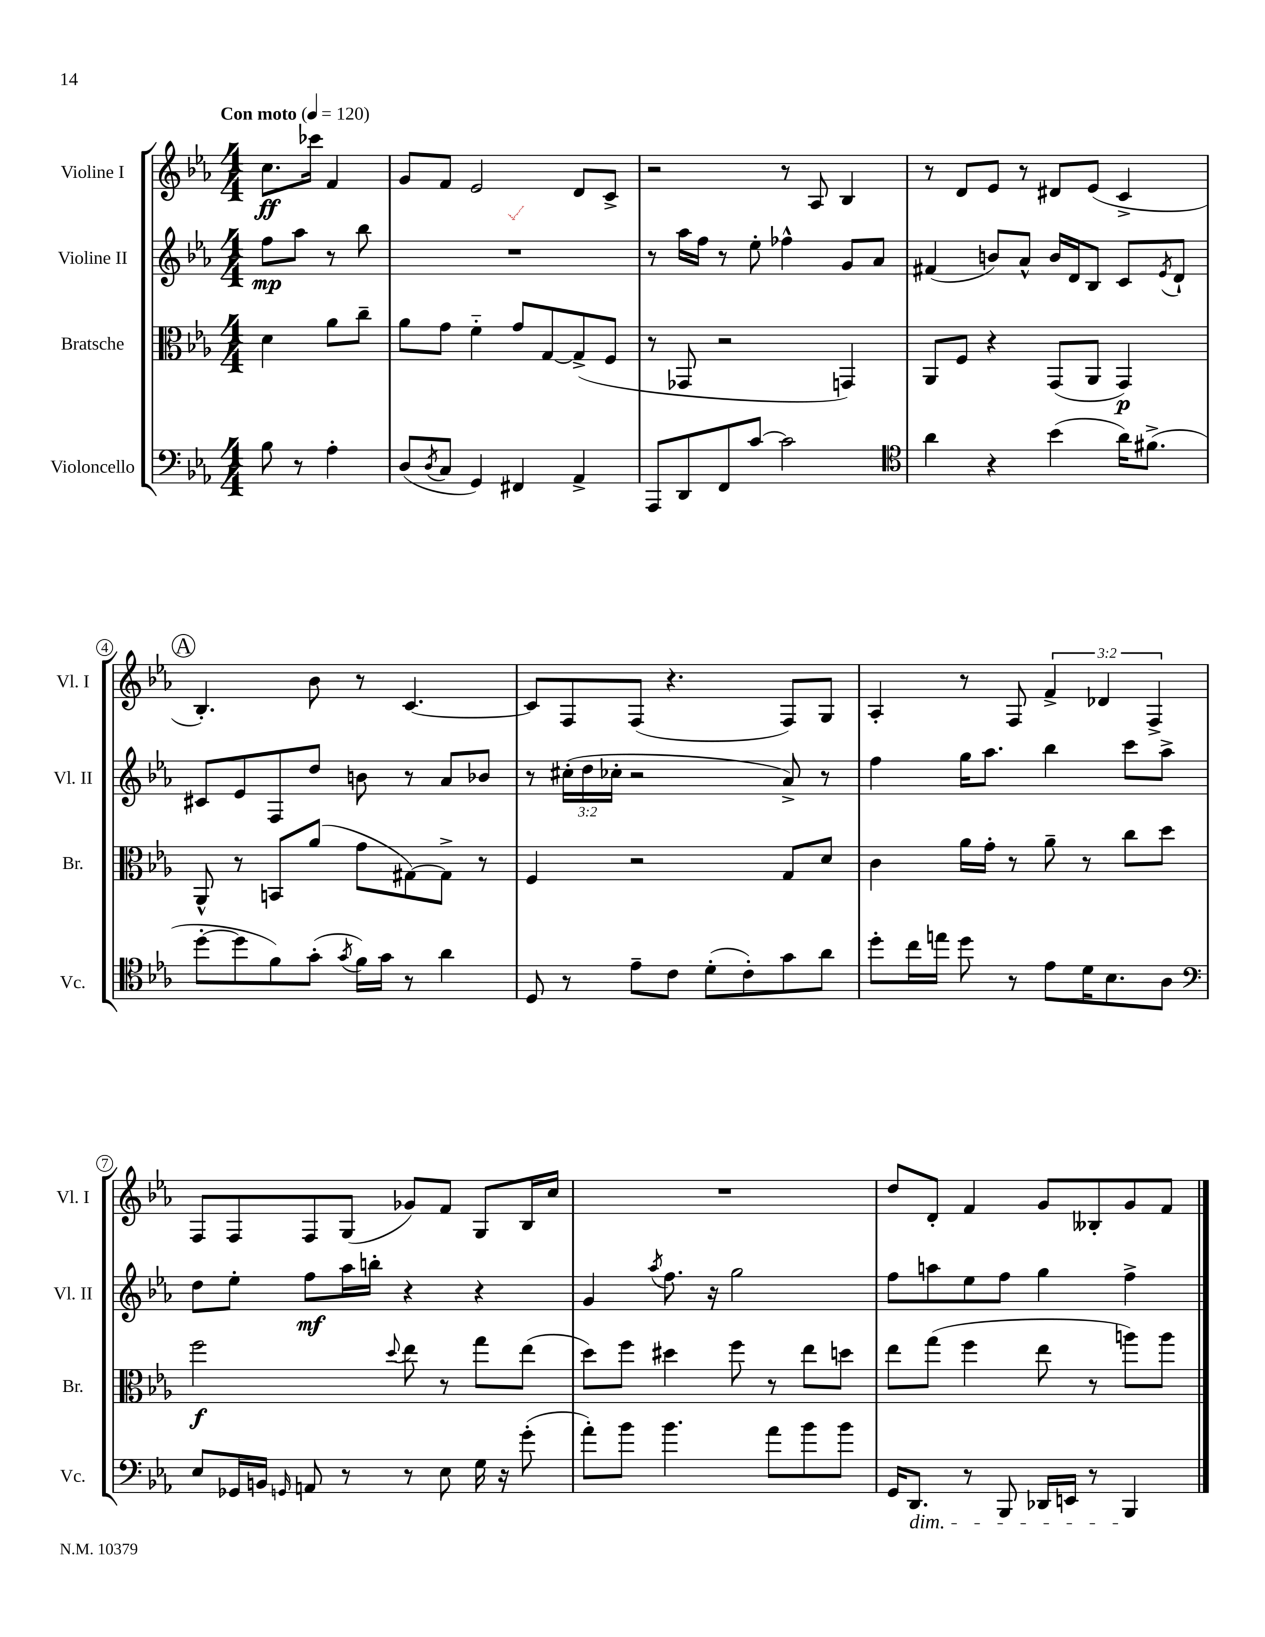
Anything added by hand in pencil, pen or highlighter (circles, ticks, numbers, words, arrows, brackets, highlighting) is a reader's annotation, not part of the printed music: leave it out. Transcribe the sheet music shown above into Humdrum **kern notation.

**kern	**kern	**kern	**kern
*staff4	*staff3	*staff2	*staff1
*clefF4	*clefC3	*clefG2	*clefG2
*k[b-e-a-]	*k[b-e-a-]	*k[b-e-a-]	*k[b-e-a-]
*M4/4	*M4/4	*M4/4	*M4/4
*MM120	*MM120	*MM120	*MM120
8B-\	4d\	8ff\L	8.cc\L
8r	.	8aa-\J	.
.	.	.	16ccc-\Jk
4A-'\	8a-\L	8r	4f/
.	8cc~\J	8bb-\	.
=	=	=	=
(8D/L	8a-\L	1r	8g/L
8qD/	.	.	.
8C/J	8g\J	.	8f/J
4GG/)	4f'~\	.	2e-/
4FF#/	8g/L	.	.
.	[8G/	.	.
4AA-^/	(8G^/]	.	8d/L
.	8F/J	.	8c^/J
=	=	=	=
8AAA-/L	8r	8r	2r
8DD/	8GG-/	16aa-\LL	.
.	.	16ff\JJ	.
8FF/	2r	8r	.
[8c/J	.	8ee-'\	.
2c\]	.	4ff-^^\	8r
.	.	.	8A-/
.	4GG/)	8g/L	4B-/
.	.	8a-/J	.
=	=	=	=
*clefC4	*	*	*
4a-\	8AA-/L	(4f#/	8r
.	8F/J	.	8d/L
4r	4r	8b/L)	8e-/J
.	.	8a-^^/J	8r
(4b-\	(8GG/L	16b/LL	8d#/L
.	.	16d/J	.
.	8AA-/J	8B-/J	(8e-/J
16a-\LK)	4GG/)	8c/L	4c^/
(8.f#^\J	.	.	.
.	.	8qe-/	.
.	.	8d`/J	.
=	=	=	=
[8dd'\L	8AA-^^/	8c#/L	4.B-'/)
8dd\]	8r	8e-/	.
8f\)	8BB/L	8F/	.
(8g'\J	(8a-/J	8dd/J	8b-\
8qg/	.	.	.
16f\LL)	8g\L	8b\	8r
16g\JJ	.	.	.
8r	[8G#\)	8r	[4.c/
4a-\	8G#^\]J	8a-/L	.
.	8r	8b-/J	.
=	=	=	=
8D/	4F/	8r	8c/]L
8r	.	(24cc#'\LL	8F/
.	.	24dd\	.
.	.	24cc-'\JJ	.
8e-~\L	2r	2r	(8F/J
8c\J	.	.	4.r
(8d'\L	.	.	.
8c'\)	.	.	.
8g\	8G/L	8a-^/)	8F/L)
8a-\J	8d/J	8r	8G/J
=	=	=	=
8dd'\L	4c\	4ff\	4A-'/
16cc\L	.	.	.
16ee\JJ	.	.	.
8dd\	16a-\LL	16gg\LK	8r
.	16g'\JJ	8.aa-\J	.
8r	8r	.	8F/
8e-\L	8a-~\	4bb-\	6f^/
16d\K	8r	.	.
.	.	.	6d-/
8.B-\	.	.	.
.	8cc\L	8ccc\L	.
.	.	.	6F^/
8A-\J	8dd\J	8aa-^\J	.
=	=	=	=
*clefF4	*	*	*
8E-/L	2ff\	8dd\L	8F/L
16GG-/L	.	8ee-'\J	8F/
16BB/JJ	.	.	.
16qqGG/	.	.	.
8AA/	.	8ff\L	8F/
8r	.	16aa-\L	(8G/J
.	.	16bb'\JJ	.
.	8qqdd/	.	.
8r	8ee-\	4r	8g-/L)
8E-\	8r	.	8f/J
16G\	8gg\L	4r	8G/L
16r	.	.	.
(8g'\	(8ee-\J	.	16B-/L
.	.	.	16cc/JJ
=	=	=	=
8a-'\L)	8dd\L)	4g/	1r
8b-\J	8ff\J	.	.
.	.	8qaa-/	.
4.b-\	4dd#\	8.ff\	.
.	.	16r	.
.	8ff\	2gg\	.
8a-\L	8r	.	.
8b-\	8ee-\L	.	.
8b-\J	8dd\J	.	.
=	=	=	=
16GG/LK	8ee-\L	8ff\L	8dd/L
8.DD/J	.	.	.
.	(8gg\J	8aa\	8d'/J
8r	4ff\	8ee-\	4f/
8BBB-/	.	8ff\J	.
16DD-/LL	8ee-\	4gg\	8g/L
16EE/JJ	.	.	.
8r	8r	.	8B--'/
4BBB-/	8aa\L)	4ff^\	8g/
.	8aa\J	.	8f/J
==	==	==	==
*-	*-	*-	*-
